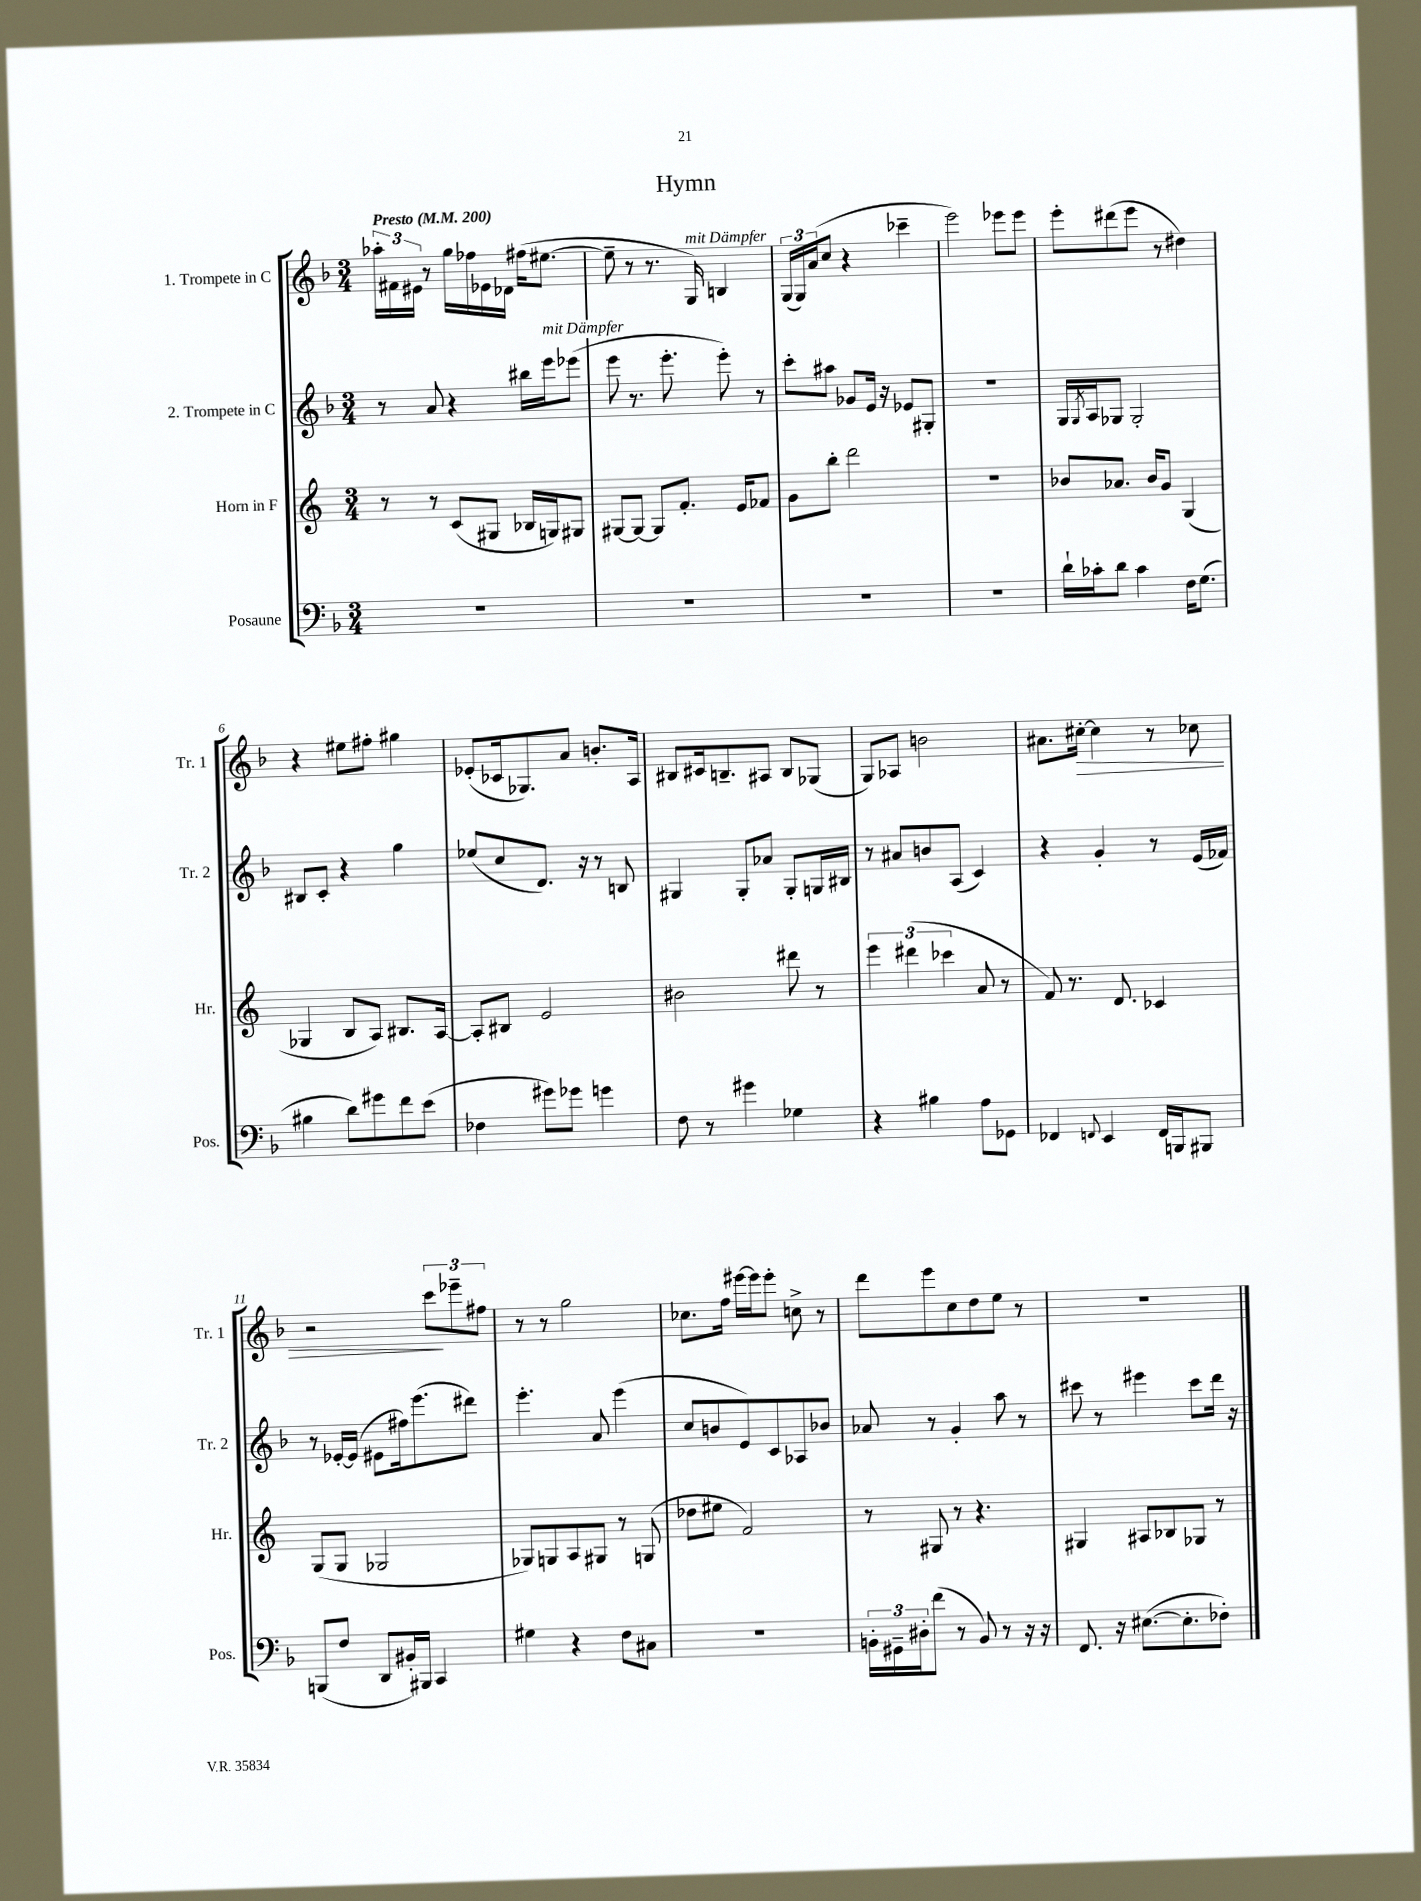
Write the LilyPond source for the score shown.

\header { title = "Hymn" }
<<
\new StaffGroup <<
\new Staff = "s0" \with { instrumentName = "1. Trompete in C" shortInstrumentName = "Tr. 1" } {
    \clef treble \key f \major \numericTimeSignature \time 3/4 \tempo "Presto" 4 = 200
    \tuplet 3/2 { aes''16-. fis'16 eis'16 } r8 g''16 fes''16 ees'16 des'16 fis''16( eis''8.~ |
    eis''8-- r8 r8. g16^\markup { \italic "mit Dämpfer" }) b4 |
    \tuplet 3/2 { g16( g16) a'16( } c''8 r4 ces'''4-- |
    e'''2) ees'''8 ees'''8 |
    e'''8-. dis'''8( e'''8 r8 dis''4) |
    r4 eis''8 fis''8-. gis''4 |
    ees'8-.( ces'16 ges8.) a'8 b'8.-. a16 |
    bis8 cis'16 b8.-- ais8 b8 ges8( |
    g8) aes8 b'2 |
    ais'8. cis''16~-.\> cis''4 r8 ces''8 |
    r2 \tuplet 3/2 { c'''8\! ees'''8-- fis''8 } |
    r8 r8 g''2 |
    ces''8. f''16 eis'''16~ eis'''16 eis'''8-. c''8-> r8 |
    d'''8 e'''8 c''8 d''8 e''8 r8 |
    R2. \bar "|." |
}
\new Staff = "s1" \with { instrumentName = "2. Trompete in C" shortInstrumentName = "Tr. 2" } {
    \clef treble \key f \major \numericTimeSignature \time 3/4
    r8 a'8 r4 bis''16 e'''16^\markup { \italic "mit Dämpfer" } ees'''8( |
    e'''8 r8. e'''8.-. e'''8-.) r8 |
    c'''8-. ais''8 ges'8 e'16 r16 ees'8 gis8-. |
    R2. |
    g16 \acciaccatura { g8 } a16 ges8 ges2-. |
    bis8 c'8-. r4 g''4 |
    ees''8( c''8 d'8.) r16 r8 b8 |
    gis4 gis8-. aes'8 gis8-. g16 bis16 |
    r8 ais'8 b'8 a8( c'4) |
    r4 g'4-. r8 e'16( fes'16) |
    r8 ees'16~-. ees'16( eis'8 fis''16) e'''8.( dis'''8) |
    e'''4.-. a'8 e'''4( |
    c''8 b'8 e'8) c'8 aes8 bes'8 |
    aes'8 r8 g'4-. a''8 r8 |
    cis'''8 r8 eis'''4 cis'''8 d'''16 r16 \bar "|." |
}
\new Staff = "s2" \with { instrumentName = "Horn in F" shortInstrumentName = "Hr." } {
    \clef treble \key c \major \numericTimeSignature \time 3/4
    r8 r8 c'8( gis8 bes16 g16) gis8 |
    gis8~ gis8~ gis8 f'8.-. e'16 fes'8 |
    g'8 b''8-. d'''2 |
    R2. |
    bes'8 aes'8. bes'16 g'8 g4( |
    ges4 b8 a8) bis8. a16~ |
    a8-. bis8 e'2 |
    bis'2 dis'''8 r8 |
    \tuplet 3/2 { e'''4 dis'''4( ces'''4 } a'8 r8 |
    f'8) r8. d'8. ces'4 |
    g8( g8 ges2 |
    ges8) g8 a8 gis8 r8 g8( |
    des''8 eis''8 f'2) |
    r8 gis8 r8 r4. |
    gis4 ais8 bes8 ges8 r8 \bar "|." |
}
\new Staff = "s3" \with { instrumentName = "Posaune" shortInstrumentName = "Pos." } {
    \clef bass \key f \major \numericTimeSignature \time 3/4
    R2. |
    R2. |
    R2. |
    R2. |
    d'16-! ces'16-. d'8 ces'4 f16 g8.( |
    bis4 d'8) gis'8 f'8 e'8( |
    fes4 gis'8) ges'8 g'4 |
    f8 r8 gis'4 ges4 |
    r4 bis4 a8 ges,8 |
    fes,4 \appoggiatura { f,8 } e,4 f,16 b,,16 bis,,8 |
    b,,8( f8 d,8 bis,16-.) bis,,16 c,4 |
    gis4 r4 f8 cis8 |
    R2. |
    \tuplet 3/2 { b,16-. gis,16-- dis16-. } f'8( r8 b,8) r8 r16 r16 |
    f,8. r16 eis8.~( eis8.-. fes8-.) \bar "|." |
}
>>
>>
